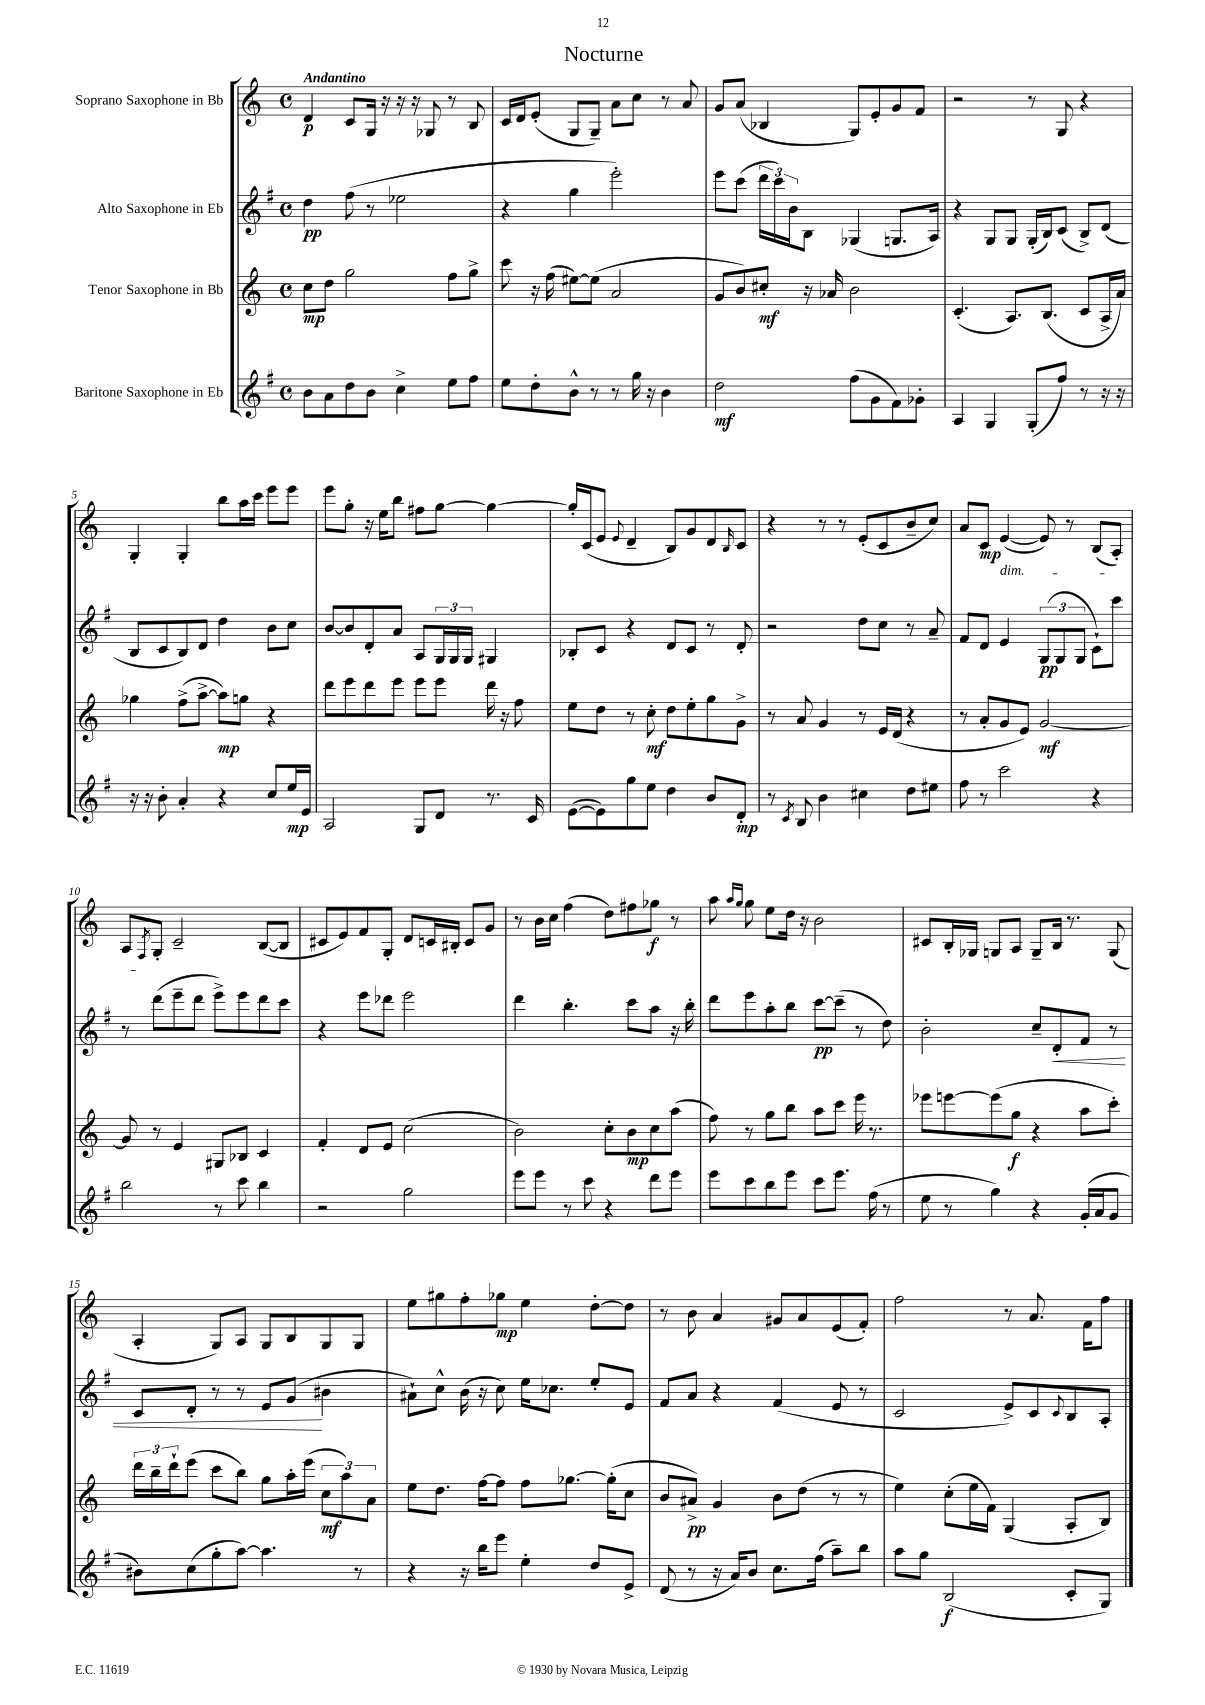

**kern	**kern	**kern	**kern
*staff4	*staff3	*staff2	*staff1
*clefG2	*clefG2	*clefG2	*clefG2
*k[f#]	*k[]	*k[f#]	*k[]
*M4/4	*M4/4	*M4/4	*M4/4
*met(c)	*met(c)	*met(c)	*met(c)
8b	8cc	4dd	4d
8a	8dd	.	.
8dd	2gg	(8ff#	8c
8b	.	8r	16G
.	.	.	16r
4cc^	.	2ee-	16r
.	.	.	16r
.	.	.	8G-
8ee	8ff	.	8r
8ff#	8gg^	.	8B
=	=	=	=
8ee	8ccc	4r	16c
.	.	.	16d
8dd'	16r	.	(8e'
.	(16ff	.	.
8b^^	[8ee#)	4gg	8G
8r	(8ee#]	.	8G~)
8r	2a	2eee')	8a
16gg	.	.	8cc
16r	.	.	.
4b	.	.	8r
.	.	.	8a
=	=	=	=
2dd	8g	8eee	8g
.	8b)	(8ccc	(8a
.	8cc#'	24ddd	4B-
.	.	24ccc)	.
.	.	24b	.
.	16r	8B	.
.	16a-	.	.
(8ff#	2b	(4G-	8G)
8g	.	.	8e'
8f#)	.	8.G	8g
8g-'	.	.	8f
.	.	16A)	.
=	=	=	=
4A	(4.c'	4r	2r
4G	.	8G	.
.	8.A)	8G	.
(8G'	.	(16G'	8r
.	(8.B	16B)	.
8ff#)	.	(8c	8G
8r	8c	8B^)	4r
16r	16A^	(8d	.
16r	16a)	.	.
=	=	=	=
16r	4gg-	8B	4G'
16r	.	.	.
8b'	.	8c	.
4a'	(8ff^	8B)	4G'
.	[8aa^	8d	.
4r	8aa])	4dd	8bb
.	8gg	.	16aa
.	.	.	16ccc
8cc	4r	8b	8eee
16ee	.	8cc	8eee
16e	.	.	.
=	=	=	=
2A	8ddd	[8b	8eee
.	8eee	8b]	8gg'
.	8ddd	8d'	16r
.	.	.	16ee
.	8eee	8a	8bb
8G	8eee	8A	8ff#
8d	8eee	24G	[8gg
.	.	24G	.
.	.	24G	.
8.r	16ddd	4G#	4gg_
.	16r	.	.
.	8ff	.	.
16c	.	.	.
=	=	=	=
([8e	8ee	8B-'	16gg']
.	.	.	(16c
8e])	8dd	8c	8e
.	.	.	8qqe
8gg	8r	4r	4d~
8ee	8cc'	.	.
4dd	8dd	8d	8B)
.	8ee'	8c	8g
8b	8gg	8r	8d
.	.	.	16qqB
8d'	8g^	8d'	8c
=	=	=	=
8r	8r	2r	4r
8qc	.	.	.
8B	8a	.	.
4b	4g	.	8r
.	.	.	8r
4cc#	8r	8dd	(8e'
.	16e	8cc	8c
.	(16d	.	.
8dd	4r	8r	8b~
8ee#	.	8a~	8cc)
=	=	=	=
8ff#	8r	8f#	8a
8r	8a'	8d	8c
2ccc	8g	4e	([4e
.	8e)	.	.
.	[2g	(12G	8e])
.	.	12G	.
.	.	.	8r
.	.	12G	.
4r	.	8c`)	(8B
.	.	8ccc	8A')
=	=	=	=
2bb	8g]	8r	8A
.	.	.	8qF
.	8r	(8ddd	8G'
.	4e	8eee~	2c~
.	.	8ddd	.
8r	8G#	8eee^)	.
8ccc	8B-	8eee	.
4bb	4c	8ddd	([8B
.	.	8ccc	8B]
=	=	=	=
2r	4f'	4r	8c#
.	.	.	8e)
.	8d	8eee	8f
.	8e	8ddd-	8G'
2gg	(2cc	2eee	8d
.	.	.	16c
.	.	.	16B#'
.	.	.	8c
.	.	.	8g
=	=	=	=
8eee	2b)	4ddd	8r
8eee	.	.	16b
.	.	.	16cc
8r	.	4.bb'	(4ff
8ccc	.	.	.
4r	8cc'	.	8dd)
.	8b	8ccc	8ff#
8ddd	8cc	8aa	8gg-
8eee	(8aa	16r	8r
.	.	16bb'	.
=	=	=	=
8eee	8ff)	8ddd	8aa
.	.	.	16qqaa
.	.	.	16qqgg
8ccc	8r	8eee	8gg
8bb	8gg	8aa'	8ee
8eee	8bb	8bb	16dd
.	.	.	16r
8ccc	8aa	[8ccc	2b
8.eee	8ccc	(8ccc~]	.
.	16eee	8r	.
(16ff#	8.r	.	.
8r	.	8dd)	.
=	=	=	=
8ee	8eee-	2b'	8c#
8r	[8eee	.	16B'
.	.	.	16G-
4gg)	(8eee]	.	8G
.	8gg	.	8A
4r	4r	8cc~	8G~
.	.	8d'	16B
.	.	.	8.r
(16g'	8aa	8f#	.
16a	.	.	.
8g	8ccc')	8r	(8G
=	=	=	=
8b#)	24ddd	8c	4A'
.	24bb~	.	.
.	24ddd`	.	.
(8cc	(8eee	8d'	.
8gg'	8ccc	8r	8G)
[8aa)	8bb)	8r	8A
4.aa]	8gg	8e	8G
.	16aa'	(8g	8B
.	(16eee	.	.
.	12cc	4b#	8G
.	12aa)	.	.
8r	.	.	8G
.	12a	.	.
=	=	=	=
4r	8ee	8a#`)	8ee
.	8.dd	8cc^^	8gg#
16r	.	(16b	8ff'
16bb	[16ff	16r	.
8eee	8ff]	8cc)	8gg-
4ee'	8ff	16ee	4ee
.	.	8.cc-	.
.	[8.gg-	.	.
8dd	.	8ee'	[8dd'
.	(16gg-']	.	.
8e^	8cc	8e	8dd]
=	=	=	=
(8d	8b	8f#	8r
8r	8a#^)	8a	8b
16r	4g	4r	4a
16a)	.	.	.
8b	.	.	.
8.cc	8b	(4f#	8g#
.	(8dd	.	8a
(16ff#	.	.	.
8aa~)	8r	8e	(8e
8bb	8r	8r	8f')
=	=	=	=
8aa	4ee)	2c	2ff
8gg	.	.	.
(2B	(8cc'	.	.
.	16ee	.	.
.	16f)	.	.
.	(4G	8e^)	8r
.	.	8c	8.a
.	.	8qqc	.
8c'	8A'	8B	.
.	.	.	16f
8G)	8B)	8A'	8ff
==	==	==	==
*-	*-	*-	*-
